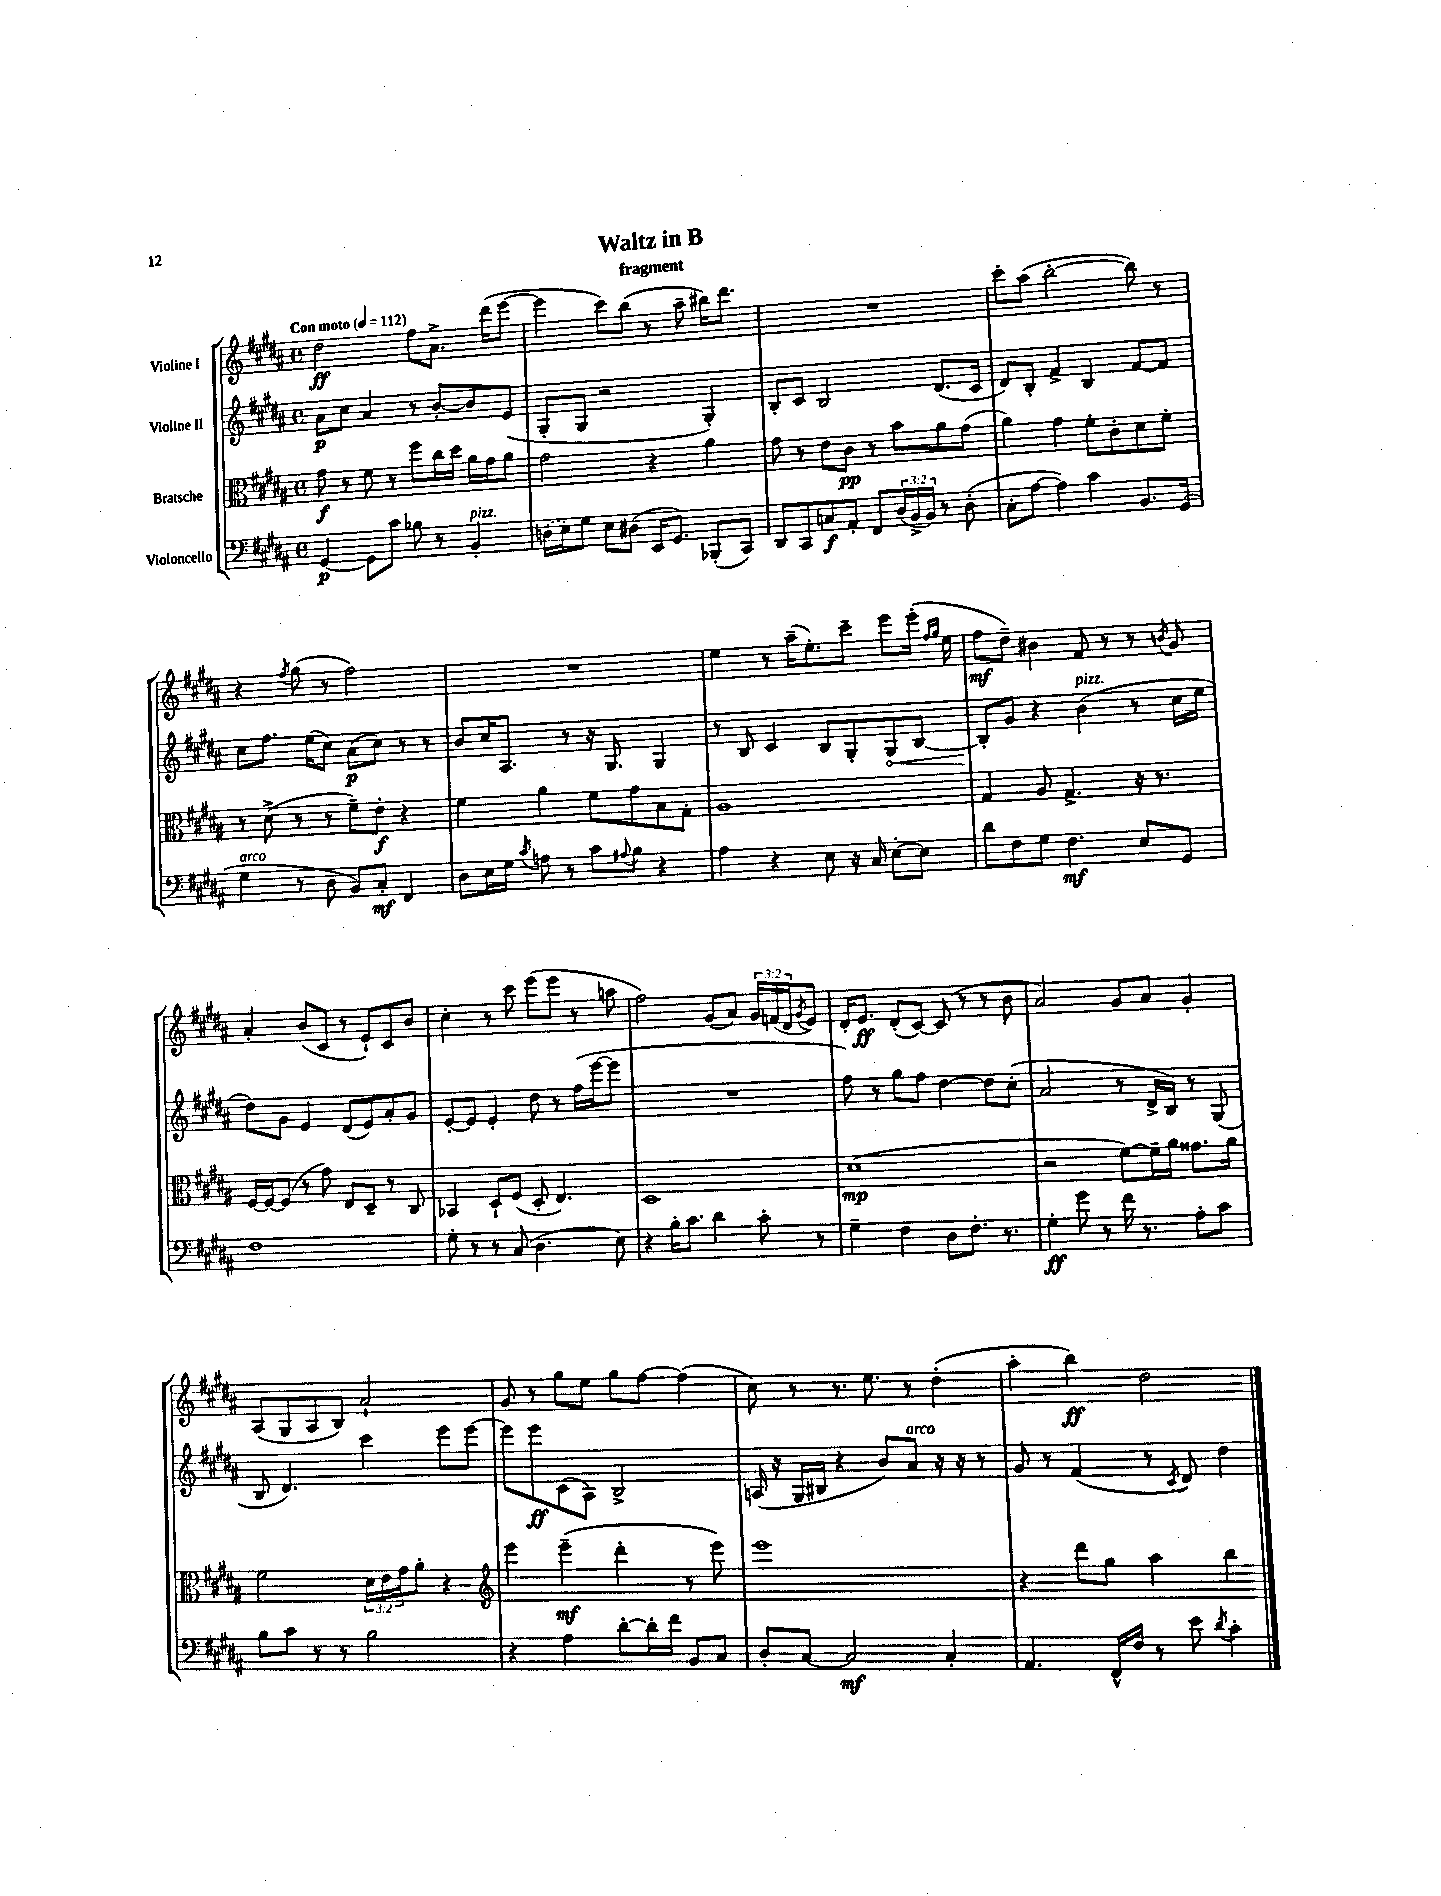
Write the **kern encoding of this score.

**kern	**dynam	**kern	**dynam	**kern	**dynam	**kern	**dynam
*part4	*part4	*part3	*part3	*part2	*part2	*part1	*part1
*staff4	*staff4	*staff3	*staff3	*staff2	*staff2	*staff1	*staff1
*I"Violoncello	*	*I"Bratsche	*	*I"Violine II	*	*I"Violine I	*
*clefF4	*	*clefC3	*	*clefG2	*	*clefG2	*
*k[f#c#g#d#a#]	*	*k[f#c#g#d#a#]	*	*k[f#c#g#d#a#]	*	*k[f#c#g#d#a#]	*
*M4/4	*	*M4/4	*	*M4/4	*	*M4/4	*
*met(c)	*	*met(c)	*	*met(c)	*	*met(c)	*
*MM112	*	*MM112	*	*MM112	*	*MM112	*
=1	=1	=1	=1	=1	=1	=1	=1
!	!	!	!	!	!	!LO:TX:a:B:t=Con moto	!
[4GG#/	p	8g#\	f	8a#\L	p	2dd#\	ff
.	.	8r	.	8cc#\J	.	.	.
8GG#\L]	.	8f#\	.	4a#/	.	.	.
8c#\J	.	8r	.	.	.	.	.
8B-X\	.	8ff#\L	.	8r	.	8ff#\L	.
8r	.	16cc#\L	.	[8b'/L	.	8.a#^\J	.
.	.	16dd#\JJ	.	.	.	.	.
!LO:TX:a:i:t=pizz.	!	!	!	!	!	!	!
4BB'/	.	16a#\LL	.	8b/]	.	.	.
.	.	16g#\J	.	.	.	(16ddd#\KL	.
.	.	8a#\J	.	(8e/J	.	[8eee\J	.
=2	=2	=2	=2	=2	=2	=2	=2
(16Dn\LL	.	2g#\	.	8G#'/L	.	4eee\]	.
16E\J)	.	.	.	.	.	.	.
8G#\J	.	.	.	8G#/J	.	.	.
8E\L	.	.	.	2r	.	8ccc#\L)	.
(8D#X\J	.	.	.	.	.	(8bb\J	.
16EE/KL	.	4r	.	.	.	8r	.
8.GG#/J)	.	.	.	.	.	.	.
.	.	.	.	.	.	8aa#~\	.
(8BBB-X'/L	.	4a#\	.	4G#'/)	.	16bb#X\KL)	.
.	.	.	.	.	.	8.ddd#\J	.
8CC#/J)	.	.	.	.	.	.	.
=3	=3	=3	=3	=3	=3	=3	=3
8DD#/L	.	8g#\	.	8B'/L	.	1r	.
8CC#/	.	8r	.	8c#/J	.	.	.
8Cn/	f	8e\L	.	2B/	.	.	.
8AA#'/J	.	8c#\J	pp	.	.	.	.
8FF#/L	.	8r	.	.	.	.	.
(24D#/L	.	8b\L	.	.	.	.	.
24BB^/	.	.	.	.	.	.	.
24BB/JJ)	.	.	.	.	.	.	.
8r	.	8a#\	.	(8.d#/L	.	.	.
(8D#'\	.	(8g#\J	.	.	.	.	.
.	.	.	.	16c#/Jk	.	.	.
=4	=4	=4	=4	=4	=4	=4	=4
8C#'\L	.	4a#\)	.	8d#/L)	.	8ccc#'\L	.
[8A#\J	.	.	.	8B'/J	.	(8aa#\J	.
4A#\])	.	4g#\	.	4f#^/	.	[2bb'\	.
4c#\	.	8f#'\L	.	4B/	.	.	.
.	.	8c#'\	.	.	.	.	.
8.BB/L	.	8d#\	.	[8f#/L	.	8bb\])	.
.	.	8f#'\J	.	8f#/J]	.	8r	.
(16GG#/Jk	.	.	.	.	.	.	.
!!LO:LB:g=z
=5	=5	=5	=5	=5	=5	=5	=5
!LO:TX:a:i:t=arco	!	!	!	!	!	!	!
4G#\	.	8r	.	8cc#\L	.	4r	.
.	.	(8d#^\	.	8.ff#\J	.	.	.
.	.	.	.	.	.	8qff#/	.
8r	.	8r	.	.	.	(8gg#\	.
.	.	.	.	(16ee\KL	.	.	.
8D#\	.	8r	.	8cc#\J)	.	8r	.
8BB/L)	.	8f#~\L)	.	(8a#\L	p	2ff#\)	.
8C#'/J	mf	8e'\J	f	8cc#\J)	.	.	.
4FF#/	.	4r	.	8r	.	.	.
.	.	.	.	8r	.	.	.
=6	=6	=6	=6	=6	=6	=6	=6
8D#\L	.	4f#\	.	8b/L	.	1r	.
16E\L	.	.	.	16cc#/K	.	.	.
16G#\JJ	.	.	.	8.A#/J	.	.	.
8qc#/	.	.	.	.	.	.	.
8An\	.	4a#\	.	.	.	.	.
8r	.	.	.	8r	.	.	.
8c#\L	.	8f#\L	.	16r	.	.	.
.	.	.	.	8.G#/	.	.	.
8qqA#X/	.	.	.	.	.	.	.
8B\J	.	8g#\	.	.	.	.	.
4r	.	8B\	.	4G#/	.	.	.
.	.	8G#'\J	.	.	.	.	.
=7	=7	=7	=7	=7	=7	=7	=7
4A#\	.	1A#	.	8r	.	4ee\	.
.	.	.	.	8B/	.	.	.
4r	.	.	.	4c#/	.	8r	.
.	.	.	.	.	.	(16aa#~\KL	.
.	.	.	.	.	.	8.ee'\)	.
8E\	.	.	.	8B/L	.	.	.
16r	.	.	.	8G#'/	.	8ccc#~\J	.
16C#/	.	.	.	.	.	.	.
!	!	!	!	!	!LO:HP:b	!	!
[8E'\L	.	.	.	8G#/	<	8eee\L	.
8E\J]	.	.	.	[8B/J	.	(16eee'\Jk	.
.	.	.	.	.	.	16qqff#/LL	.
.	.	.	.	.	.	16qqgg#/JJ	.
.	.	.	.	.	.	16ee\	.
=8	=8	=8	=8	=8	=8	=8	=8
8d#\L	.	4G#/	.	8B'/L]	.	8ff#\L	mf
8F#\	.	.	.	8g#/J	[	8dd#~\J)	.
8G#\J	.	8A#/	.	4r	.	4b#X\	.
4.F#\	mf	4.G#^/	.	.	.	.	.
!	!	!	!	!LO:TX:a:i:t=pizz.	!	!	!
.	.	.	.	(4b\	.	8f#/	.
.	.	.	.	.	.	8r	.
8E/L	.	16r	.	8r	.	8r	.
.	.	8.r	.	.	.	.	.
.	.	.	.	.	.	8qbn/	.
8GG#/J	.	.	.	16cc#\LL	.	8g#/	.
.	.	.	.	16ee\JJ	.	.	.
!!LO:LB:g=z
=9	=9	=9	=9	=9	=9	=9	=9
1F#	.	[16F#/LL	.	8dd#\L)	.	4a#'/	.
.	.	16F#/J_	.	.	.	.	.
.	.	(8F#/J]	.	8g#\J	.	.	.
.	.	8r	.	4e/	.	(8b/L	.
.	.	8g#\)	.	.	.	8c#/J	.
.	.	8E/L	.	(8d#/L	.	8r	.
.	.	8D#~/J	.	8e/)	.	8e`/L)	.
.	.	8r	.	8a#'/	.	8c#/	.
.	.	8C#/	.	8g#/J	.	8b/J	.
=10	=10	=10	=10	=10	=10	=10	=10
8G#'\	.	4BB-X/	.	[8e'/L	.	4cc#'\	.
8r	.	.	.	8e/J]	.	.	.
8r	.	8D#`/L	.	4e'/	.	8r	.
(8C#/	.	(8F#/J	.	.	.	8ccc#\	.
4.D#\	.	8D#'/	.	8dd#\	.	(8eee\L	.
.	.	4.E/)	.	8r	.	8eee\J	.
.	.	.	.	(16ff#\LL	.	8r	.
.	.	.	.	[16eee\J	.	.	.
8E\)	.	.	.	8eee\J]	.	8aan\	.
=11	=11	=11	=11	=11	=11	=11	=11
4r	.	1D#	.	1r	.	2ff#\)	.
16B'\KL	.	.	.	.	.	.	.
8.c#\J	.	.	.	.	.	.	.
4d#\	.	.	.	.	.	(8g#/L	.
.	.	.	.	.	.	8a#/J)	.
8c#'\	.	.	.	.	.	24g#/LL	.
.	.	.	.	.	.	(24fn/	.
.	.	.	.	.	.	24d#/J	.
.	.	.	.	.	.	8qg#/	.
8r	.	.	.	.	.	8e/J)	.
=12	=12	=12	=12	=12	=12	=12	=12
4G#~\	.	(1d#	mp	8ff#\)	.	16d#'/KL	.
.	.	.	.	.	.	8.e/J	ff
.	.	.	.	8r	.	.	.
4F#\	.	.	.	8gg#\L	.	(8d#'/L	.
.	.	.	.	8ff#\J	.	[8c#/J)	.
8D#\L	.	.	.	[4dd#\	.	(8c#/]	.
8.F#'\J	.	.	.	.	.	8r	.
.	.	.	.	8dd#\L]	.	8r	.
8.r	.	.	.	.	.	.	.
.	.	.	.	(8cc#'\J	.	8b\	.
=13	=13	=13	=13	=13	=13	=13	=13
4G#'\	ff	2r	.	2a#/	.	2a#/)	.
8g#\	.	.	.	.	.	.	.
8r	.	.	.	.	.	.	.
16f#\	.	[8f#\L)	.	8r	.	8g#/L	.
8.r	.	.	.	.	.	.	.
.	.	16f#~\L]	.	16d#^/LL	.	8a#/J	.
.	.	16a#\JJ	.	16B/JJ)	.	.	.
8A#'\L	.	8.g##X\L	.	8r	.	4g#'/	.
8c#\J	.	.	.	(8G#/	.	.	.
.	.	16a#\Jk	.	.	.	.	.
!!LO:LB:g=z
=14	=14	=14	=14	=14	=14	=14	=14
8B\L	.	2f#\	.	8B/	.	(8A#/L	.
8c#\J	.	.	.	4.d#/)	.	8G#/	.
8r	.	.	.	.	.	8A#/	.
8r	.	.	.	.	.	8B/J)	.
2B\	.	24d#\LL	.	4ccc#\	.	2a#`/	.
.	.	24e\	.	.	.	.	.
.	.	24g#\J	.	.	.	.	.
.	.	8a#'\J	.	.	.	.	.
.	.	4r	.	8eee\L	.	.	.
.	.	.	.	[8eee\J	.	.	.
=15	=15	=15	=15	=15	=15	=15	=15
*	*	*clefG2	*	*	*	*	*
4r	.	4eee\	.	8eee\L]	.	8g#/	.
.	.	.	.	8eee\	ff	8r	.
4A#\	.	(4eee~\	mf	(8c#\	.	8gg#\L	.
.	.	.	.	8A#\J)	.	8ee\J	.
[8d#'\L	.	4ddd#'\	.	2B^/	.	8gg#\L	.
16d#'\L]	.	.	.	.	.	[8ff#\J	.
16f#\JJ	.	.	.	.	.	.	.
8BB/L	.	8r	.	.	.	(4ff#\]	.
8C#/J	.	8eee\)	.	.	.	.	.
=16	=16	=16	=16	=16	=16	=16	=16
8D#'/L	.	1eee	.	(16An/	.	8cc#\)	.
.	.	.	.	16r	.	.	.
[8C#/J	.	.	.	16G#/LL	.	8r	.
.	.	.	.	16B#X/JJ	.	.	.
2C#/]	mf	.	.	4r	.	8.r	.
.	.	.	.	.	.	8.ee\	.
.	.	.	.	8b/L)	.	.	.
!	!	!	!	!LO:TX:a:i:t=arco	!	!	!
.	.	.	.	8a#/J	.	8r	.
4C#'/	.	.	.	16r	.	(4dd#'\	.
.	.	.	.	16r	.	.	.
.	.	.	.	8r	.	.	.
=17	=17	=17	=17	=17	=17	=17	=17
4.AA#/	.	4r	.	8g#/	.	4aa#'\	.
.	.	.	.	8r	.	.	.
.	.	8ddd#\L	.	(4f#/	.	4bb\)	ff
16FF#^^/LL	.	8gg#\J	.	.	.	.	.
16F#/JJ	.	.	.	.	.	.	.
8r	.	4aa#\	.	8r	.	2dd#\	.
.	.	.	.	8qc#/	.	.	.
8e\	.	.	.	8d#/)	.	.	.
8qd#/	.	.	.	.	.	.	.
4c#'\	.	4bb\	.	4dd#\	.	.	.
==	==	==	==	==	==	==	==
*-	*-	*-	*-	*-	*-	*-	*-
